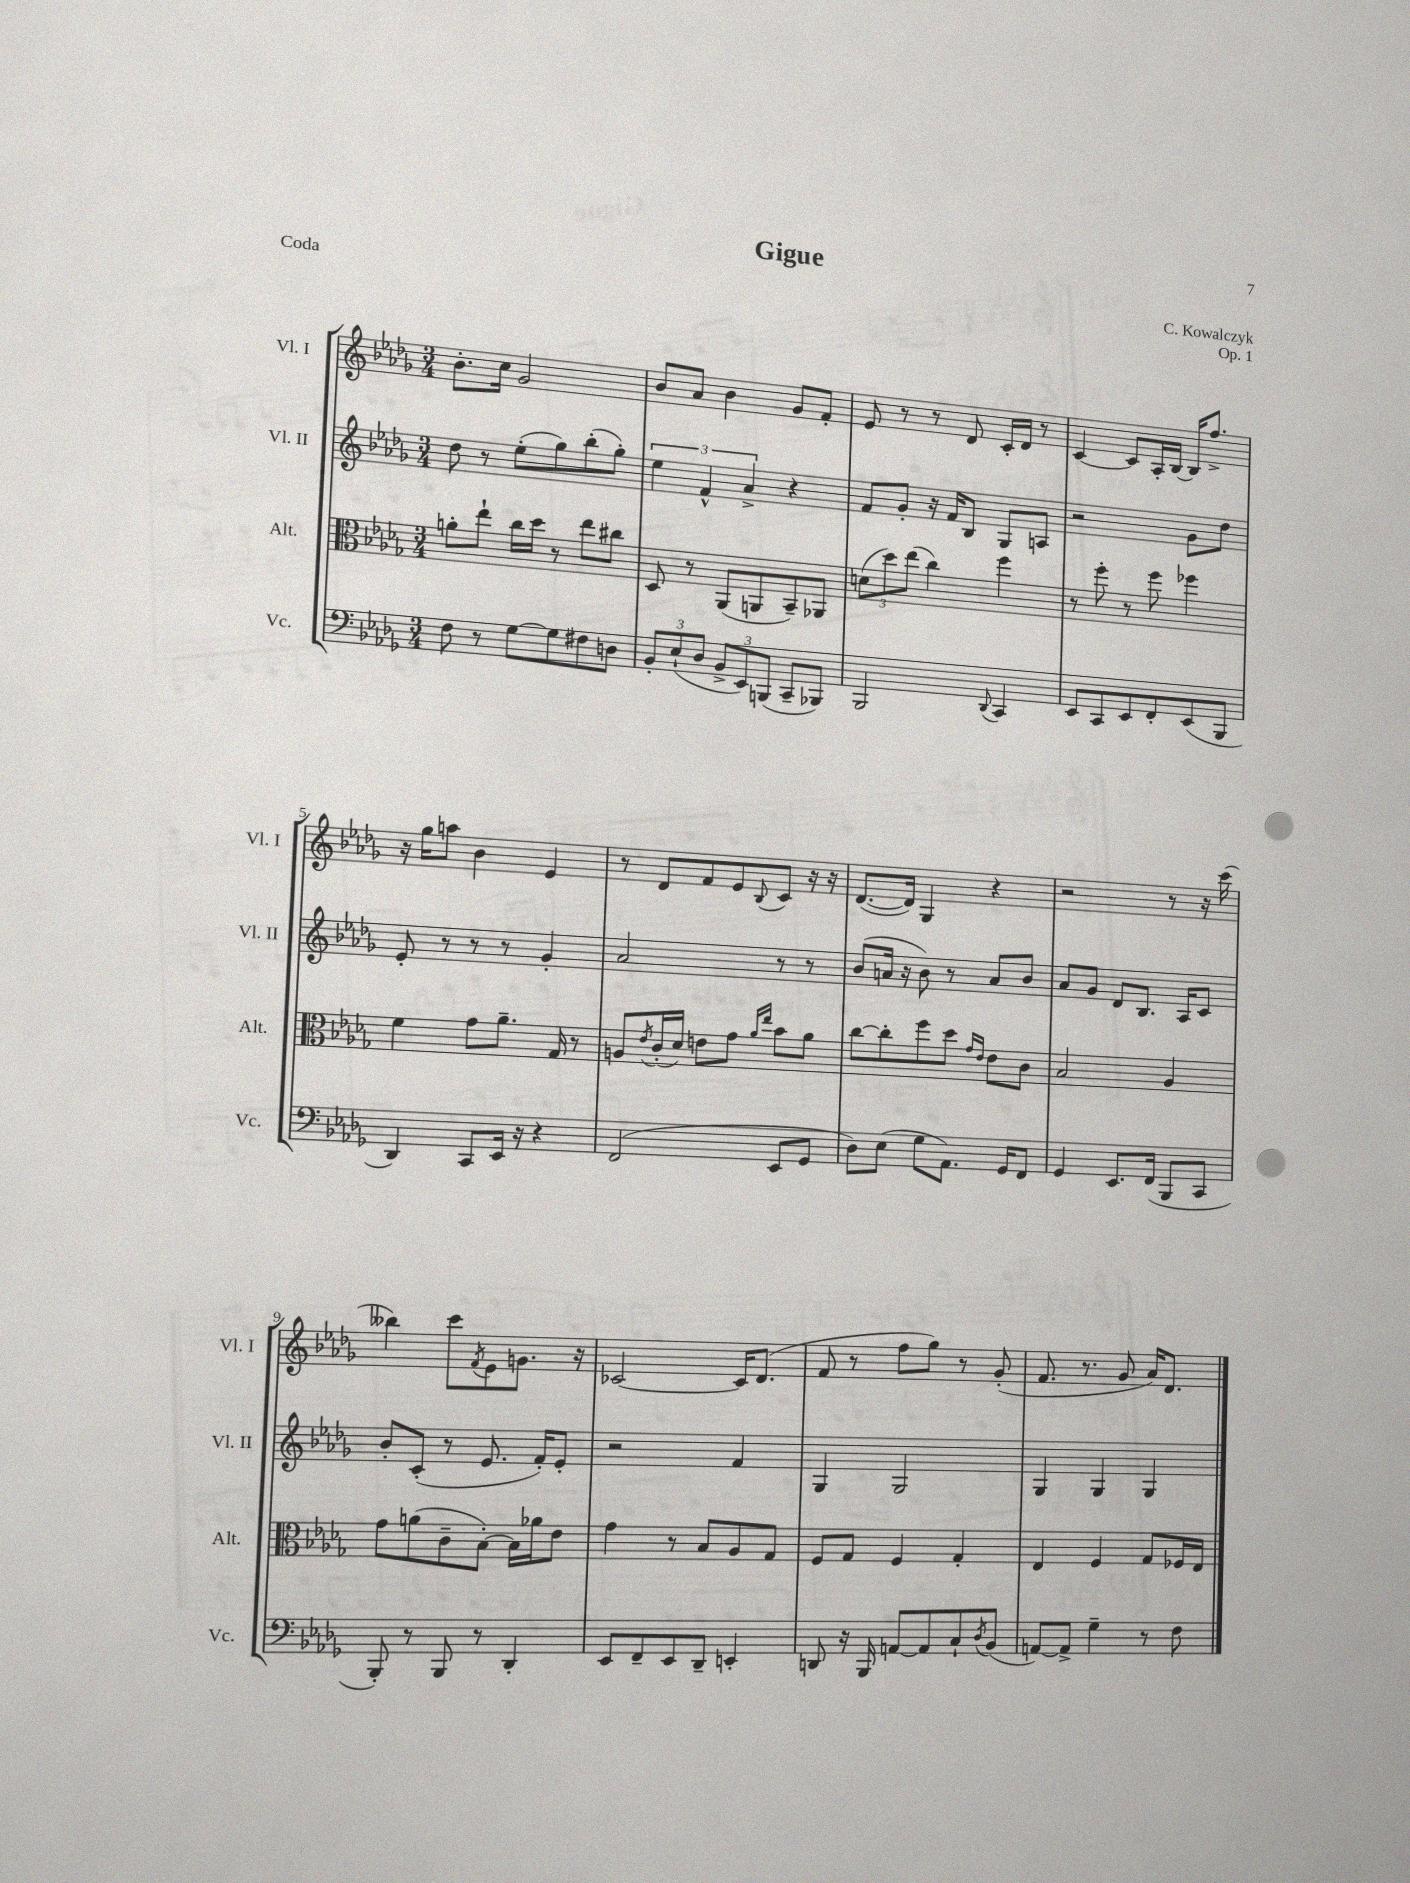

**kern	**kern	**kern	**kern
*part4	*part3	*part2	*part1
*staff4	*staff3	*staff2	*staff1
*I"Vc.	*I"Alt.	*I"Vl. II	*I"Vl. I
*I'Vc.	*I'Alt.	*I'Vl. II	*I'Vl. I
*clefF4	*clefC3	*clefG2	*clefG2
*k[b-e-a-d-g-]	*k[b-e-a-d-g-]	*k[b-e-a-d-g-]	*k[b-e-a-d-g-]
*M3/4	*M3/4	*M3/4	*M3/4
=1	=1	=1	=1
8F\	8an'\L	8dd-\	8.b-'\L
8r	8ee-`\J	8r	.
.	.	.	16cc\Jk
[8G-\L	16cc\LL	(8ee-'\L	2g-/
.	16dd-\JJ	.	.
8G-\]	8r	8gg-\)	.
8F#X\	8ee-\L	(8bb-'\	.
8Dn\J	8cc#X\J	8gg-'\J)	.
=2	=2	=2	=2
12BB-'/L	8D-/	6ee-\	8b-/L
(12E-`/	.	.	.
.	8r	.	8a-/J
12D-/J	.	6f^^/	.
12BB-^/L	(8AA-/L	.	4b-\
12EE-/)	.	6a-^/	.
.	8AAn/	.	.
(12BBBn/J	.	.	.
8CC~/L	8BB-~/)	4r	8g-/L
8BBB-X/J)	8AA-X/J	.	8f'/J
=3	=3	=3	=3
2BBB-/	(12dn\L	8f/L	8e-/
.	12dd-\)	.	.
.	.	8g-'/J	8r
.	(12ee-\J	.	.
.	4cc\)	16r	8r
.	.	16f/KL	.
.	.	8B-/J	8d-/
8qqDD-/	.	.	.
4CC/	4ff\	8G-/L	16c'/LL
.	.	.	16d-/JJ
.	.	8An/J	8r
=4	=4	=4	=4
8EE-/L	8r	2r	[4c/
8CC/	8ff'\	.	.
8EE-/	8r	.	8c/L]
8FF'/	8ff\	.	16A-'/L
.	.	.	[16B-/JJ
(8EE-/	4ff-X\	8g-\L	16B-/KL]
.	.	.	8.ff^/J
8BBB-/J	.	8dd-\J	.
!!LO:LB:g=z
=5	=5	=5	=5
4DD-/)	4f\	8e-'/	16r
.	.	.	16gg-\KL
.	.	8r	8aan\J
8CC/L	8g-\L	8r	4b-\
16EE-/Jk	8.a-~\J	8r	.
16r	.	.	.
4r	.	4g-'/	4e-/
.	16G-/	.	.
.	8r	.	.
=6	=6	=6	=6
(2FF/	8An/L	2a-/	8r
.	8qe-/	.	.
.	(16c'/L	.	8d-/L
.	16d-/JJ)	.	.
.	8en\L	.	8f/
.	8g-\J	.	8e-/
.	16qqa-/LL	.	.
.	16qqee-/JJ	.	8qqB-/
8EE-/L	8b-\L	8r	8c/J
8GG-/J	8a-\J	8r	16r
.	.	.	16r
=7	=7	=7	=7
8D-\L)	[8cc\L	(8b-/L	([8.d-/L
(8E-\J	8cc'\]	16an/Jk	.
.	.	16r	16d-/Jk])
8G-\L	8ff\	8b-\)	4G-/
8.AA-\J)	8dd-\J	8r	.
.	16qqg-/LL	.	.
.	16qqe-/JJ	.	.
.	8e-\L	8a/L	4r
16GG-/KL	.	.	.
8FF/J	8c\J	8b-/J	.
=8	=8	=8	=8
4GG-/	2B-/	8a-/L	2r
.	.	8g-/J	.
8.EE-/L	.	8d-/L	.
.	.	8.B-/J	.
(16FF/Jk	.	.	.
8BBB-/L	4A-/	.	8r
.	.	16A-/KL	.
8CC/J	.	8c/J	16r
.	.	.	(16ccc\
!!LO:LB:g=z
=9	=9	=9	=9
8BBB-'/)	8g-\L	8b-'/L	4bb--X\)
8r	(8an\	(8c'/J	.
8BBB-/	8c~\	8r	8ccc\L
.	.	.	8qf/
8r	[8B-'\J)	8.e-/	8e-\
4DD-'/	16B-\LL]	.	8.gn\J
.	16a-X\J	16f'/KL)	.
.	8e-\J	8e-'/J	.
.	.	.	16r
=10	=10	=10	=10
8EE-/L	4g-\	2r	[2c-X/
8FF~/	.	.	.
8EE-/	8r	.	.
8DD-~/J	8B-/L	.	.
4EEn'/	8A-/	4f/	16c-/KL]
.	.	.	(8.d-/J
.	8G-/J	.	.
=11	=11	=11	=11
8DDn/	8F/L	4G-/	8f/
16r	8G-/J	.	8r
16BBB-/	.	.	.
[8AAn/L	4F/	2G-/	8ff\L
8AA/]	.	.	8gg-\J)
8C`/	4G-'/	.	8r
8qD-/	.	.	.
(8BB-/J	.	.	(8g-'/
=12	=12	=12	=12
[8AAn/L)	4E-/	4G-/	8.f/
8AA^/J]	.	.	.
.	.	.	8.r
4G-~\	4F/	4G-/	.
.	.	.	8g-/
8r	8G-/L	4G-/	16a-/KL)
.	.	.	8.d-/J
8F\	16F-X/L	.	.
.	16E-/JJ	.	.
==	==	==	==
*-	*-	*-	*-
